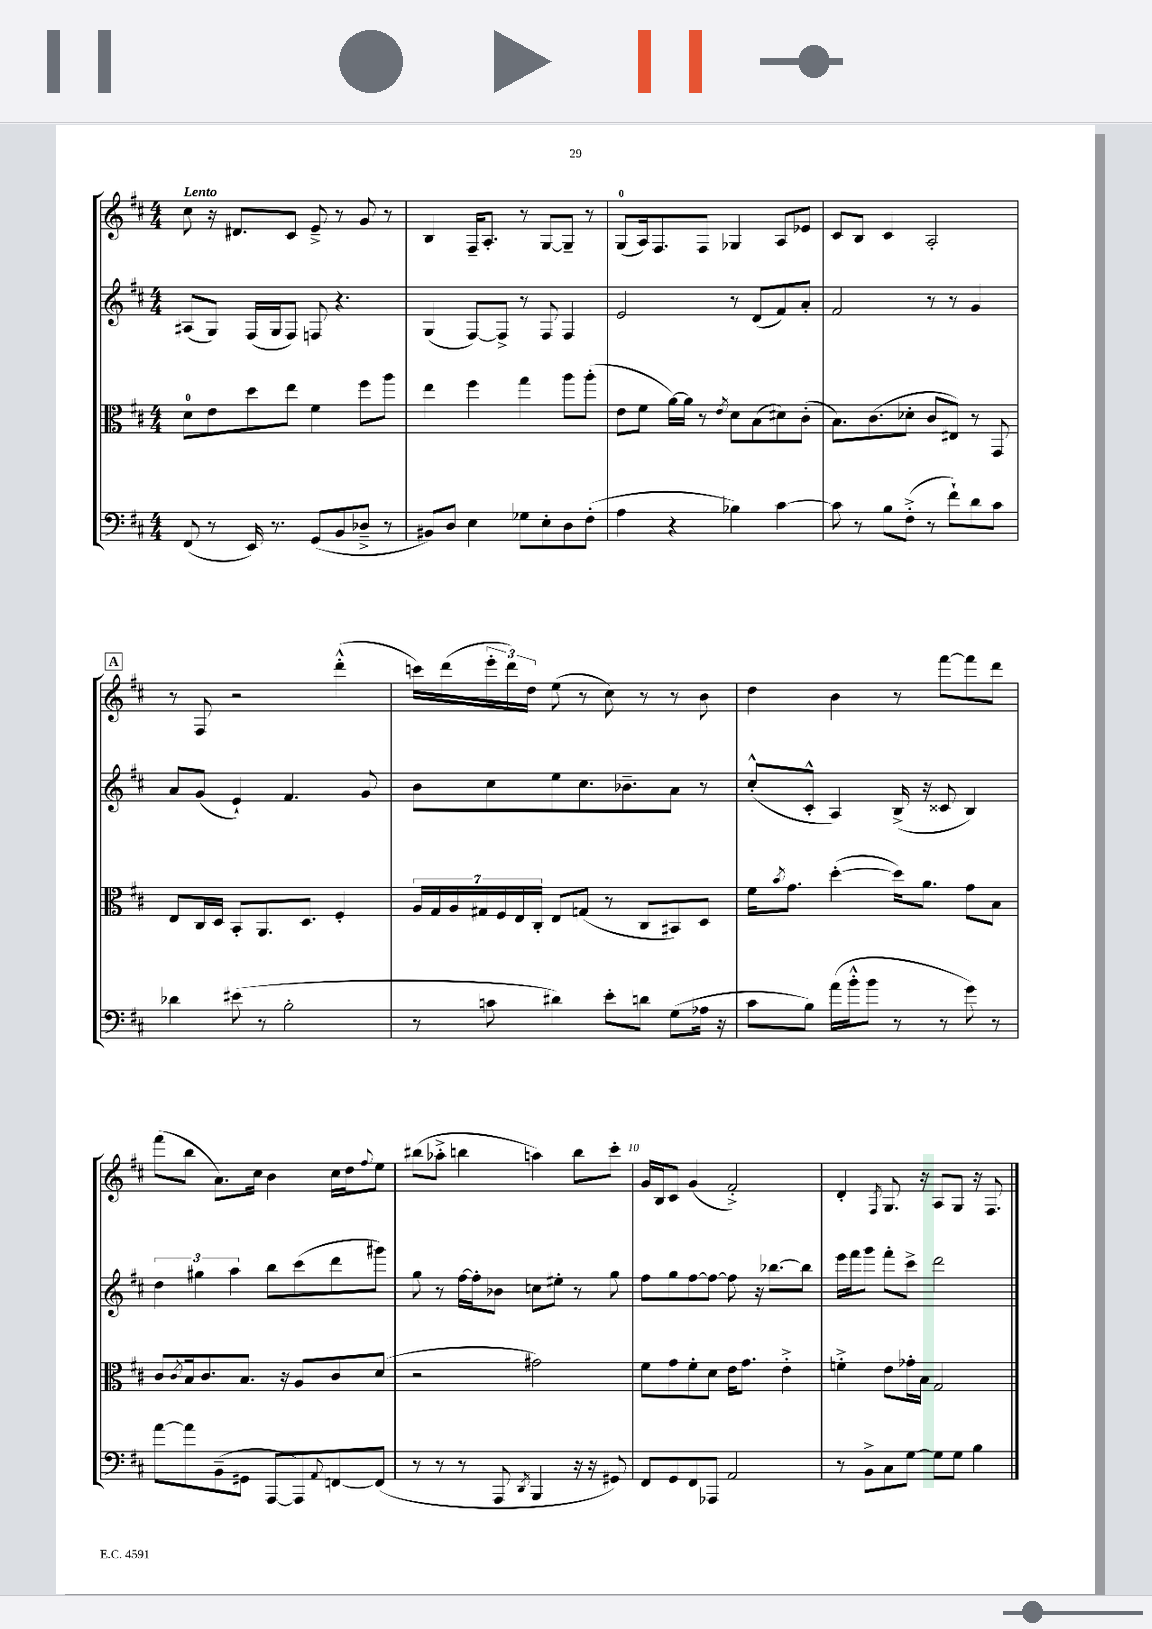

**kern	**kern	**kern	**kern
*part4	*part3	*part2	*part1
*staff4	*staff3	*staff2	*staff1
*clefF4	*clefC3	*clefG2	*clefG2
*k[f#c#]	*k[f#c#]	*k[f#c#]	*k[f#c#]
*M4/4	*M4/4	*M4/4	*M4/4
=1	=1	=1	=1
!	!	!	!LO:TX:a:B:t=Lento
(8FF#/	8d\L	(8A#X/L	8cc#\
8r	8e\	8G/J)	16r
.	.	.	8.d#X/L
16EE/)	8dd\	(16F#/LL	.
8.r	.	16G/J	.
.	8ee\J	8F#/J)	8c#/J
(8GG/L	4f#\	8Fn/	8e~^/
8BB/	.	4.r	8r
8D-X~^/J	8ff#\L	.	8g/
8r	8aa\J	.	8r
=2	=2	=2	=2
8BB#X/L)	4ee\	(4G/	4B/
8D/J	.	.	.
4E\	4ff#\	[8F#/L)	16F#~/KL
.	.	.	8.A'/J
.	.	8F#^/J]	.
8G-X\L	4gg\	8r	8r
8E'\	.	8F#/	[8G/L
8D\	8aa\L	4F#/	8G~/J]
(8F#'\J	(8aa'\J	.	8r
=3	=3	=3	=3
4A\	8e\L	2e/	(8G/L
.	8f#\J	.	16A/k)
.	.	.	8.F#/
4r	[16a\LL)	.	.
.	16a\JJ]	.	.
.	8r	.	8F#/J
.	8qe/	.	.
4B-X\)	8d\L	8r	4G-X/
.	(8B\	(8d/L	.
[4c#\	8d#X\)	8f#/)	8A/L
.	(8c#'\J	8a'/J	8e-X/J
=4	=4	=4	=4
8c#\]	8.B\L)	2f#/	8c#/L
8r	.	.	8B/J
.	(8.c#\	.	.
8B\L	.	.	4c#/
(8F#'^\J	8d-X'\J	.	.
8r	8c#/L	8r	2A'/
8f#`\L)	8E#X/J)	8r	.
8d\	8r	4g/	.
8c#\J	8GG/	.	.
!!LO:LB:g=z
!!LO:REH:place=s1:t=A
=5	=5	=5	=5
4d-X\	8E/L	8a/L	8r
.	16C#/L	(8g/J	8F#/
.	16D/JJ	.	.
(8e#X\	8BB'/L	4e`/)	2r
8r	8.AA/	.	.
2B'\	.	4.f#/	.
.	8.D/J	.	.
.	4F#'/	.	(4ddd'^^\
.	.	8g/	.
=6	=6	=6	=6
8r	28A/LL	8b\L	16cccn\LL)
.	28G/	.	.
.	.	.	(16ddd\
.	28A/	.	.
.	28G#X/	.	.
8cn\	.	8cc#\	24eee'\
.	28F#/	.	.
.	.	.	24ddd\)
.	28E/	.	.
.	.	.	24dd\JJ
.	28C#'/JJ	.	.
4d#X\)	8E/L	8ee\	(8ee\
.	(8Gn/J	8.cc#\	8r
8e'\L	8r	.	8cc#\)
.	.	8.b-X~\	.
8dn\J	8C#/L	.	8r
(8G\L	8BB#X/)	8a\J	8r
16A-X\Jk	8D/J	8r	8b\
16r	.	.	.
=7	=7	=7	=7
8c#\L	16f#\KL	(8cc#'^^/L	4dd\
.	8qb/	.	.
.	8.g\J	.	.
8B\J)	.	8c#'^^/J	.
(16a\LL	([4dd'\	4A/)	4b\
16b'^^\J	.	.	.
8b\J	.	.	.
8r	16dd\KL])	(16B^/	8r
.	8.a\J	16r	.
8r	.	8c##X/	[8fff#\L
8g\)	8g\L	4B/)	8fff#\]
8r	8B\J	.	8ddd\J
!!LO:LB:g=z
=8	=8	=8	=8
[8a\L	8c#/L	6dd\	(8fff#\L
.	8qc#/	.	.
8a\]	16B/k	.	8bb\J
.	.	6gg#X\	.
.	8.c#/	.	.
(8BB~\	.	.	8.a\L)
.	.	6aa\	.
8GG#X\J	8.B/J	.	.
.	.	.	16cc#\Jk
[8AAA/L	.	8bb\L	4b\
.	16r	.	.
8AAA/])	8A/L	(8ccc#\	.
8qqAA/	.	.	.
[8FFn/	8c#/	8ddd\	16cc#\LL
.	.	.	16dd\J
.	.	.	8qqff#/
(8FF/J]	(8d/J	8ggg#X\J)	8ee\J
=9	=9	=9	=9
8r	2r	8gg\	(8bb#X\L
8r	.	8r	8aa-X'^\J
8r	.	[16ff#\LL	4bbn\
.	.	16ff#'\J]	.
8AAA/	.	8b-X\J	.
8qDD/	.	.	.
4BBB/	2g#X\)	8ccn\L	4aan\)
.	.	8ee#X'\J	.
16r	.	8r	8bb\L
16r	.	.	.
8GG#X/)	.	8gg\	8ccc#'\J
=10	=10	=10	=10
8FF#/L	8f#\L	8ff#\L	16g/LL
.	.	.	16B/J
8GG/	8g\	8gg\	8c#/J
8FF#/	8f#'\	[8ff#\	(4g/
8AAA-X/J	8d\J	8ff#\J_	.
2AA/	16e\KL	8ff#\]	2f#'^/)
.	8.g\J	.	.
.	.	16r	.
.	.	[8.bb-X\L	.
.	4e'^\	.	.
.	.	8bb-\J]	.
=11	=11	=11	=11
8r	4fn'^\	16eee\LL	4d'/
.	.	16fff#\J	.
8BB^\L	.	8ggg\J	.
.	.	.	8qF#/
8C#\	8e\L	8fff#'\L	8.G/
[8G\J	16g-X'\L	8ccc#^\J	.
.	16B\JJ	.	16r
8G\L]	2G/	2ddd\	8A/L
8G\J	.	.	8G/J
4B\	.	.	16r
.	.	.	8.F#/
==	==	==	==
*-	*-	*-	*-
